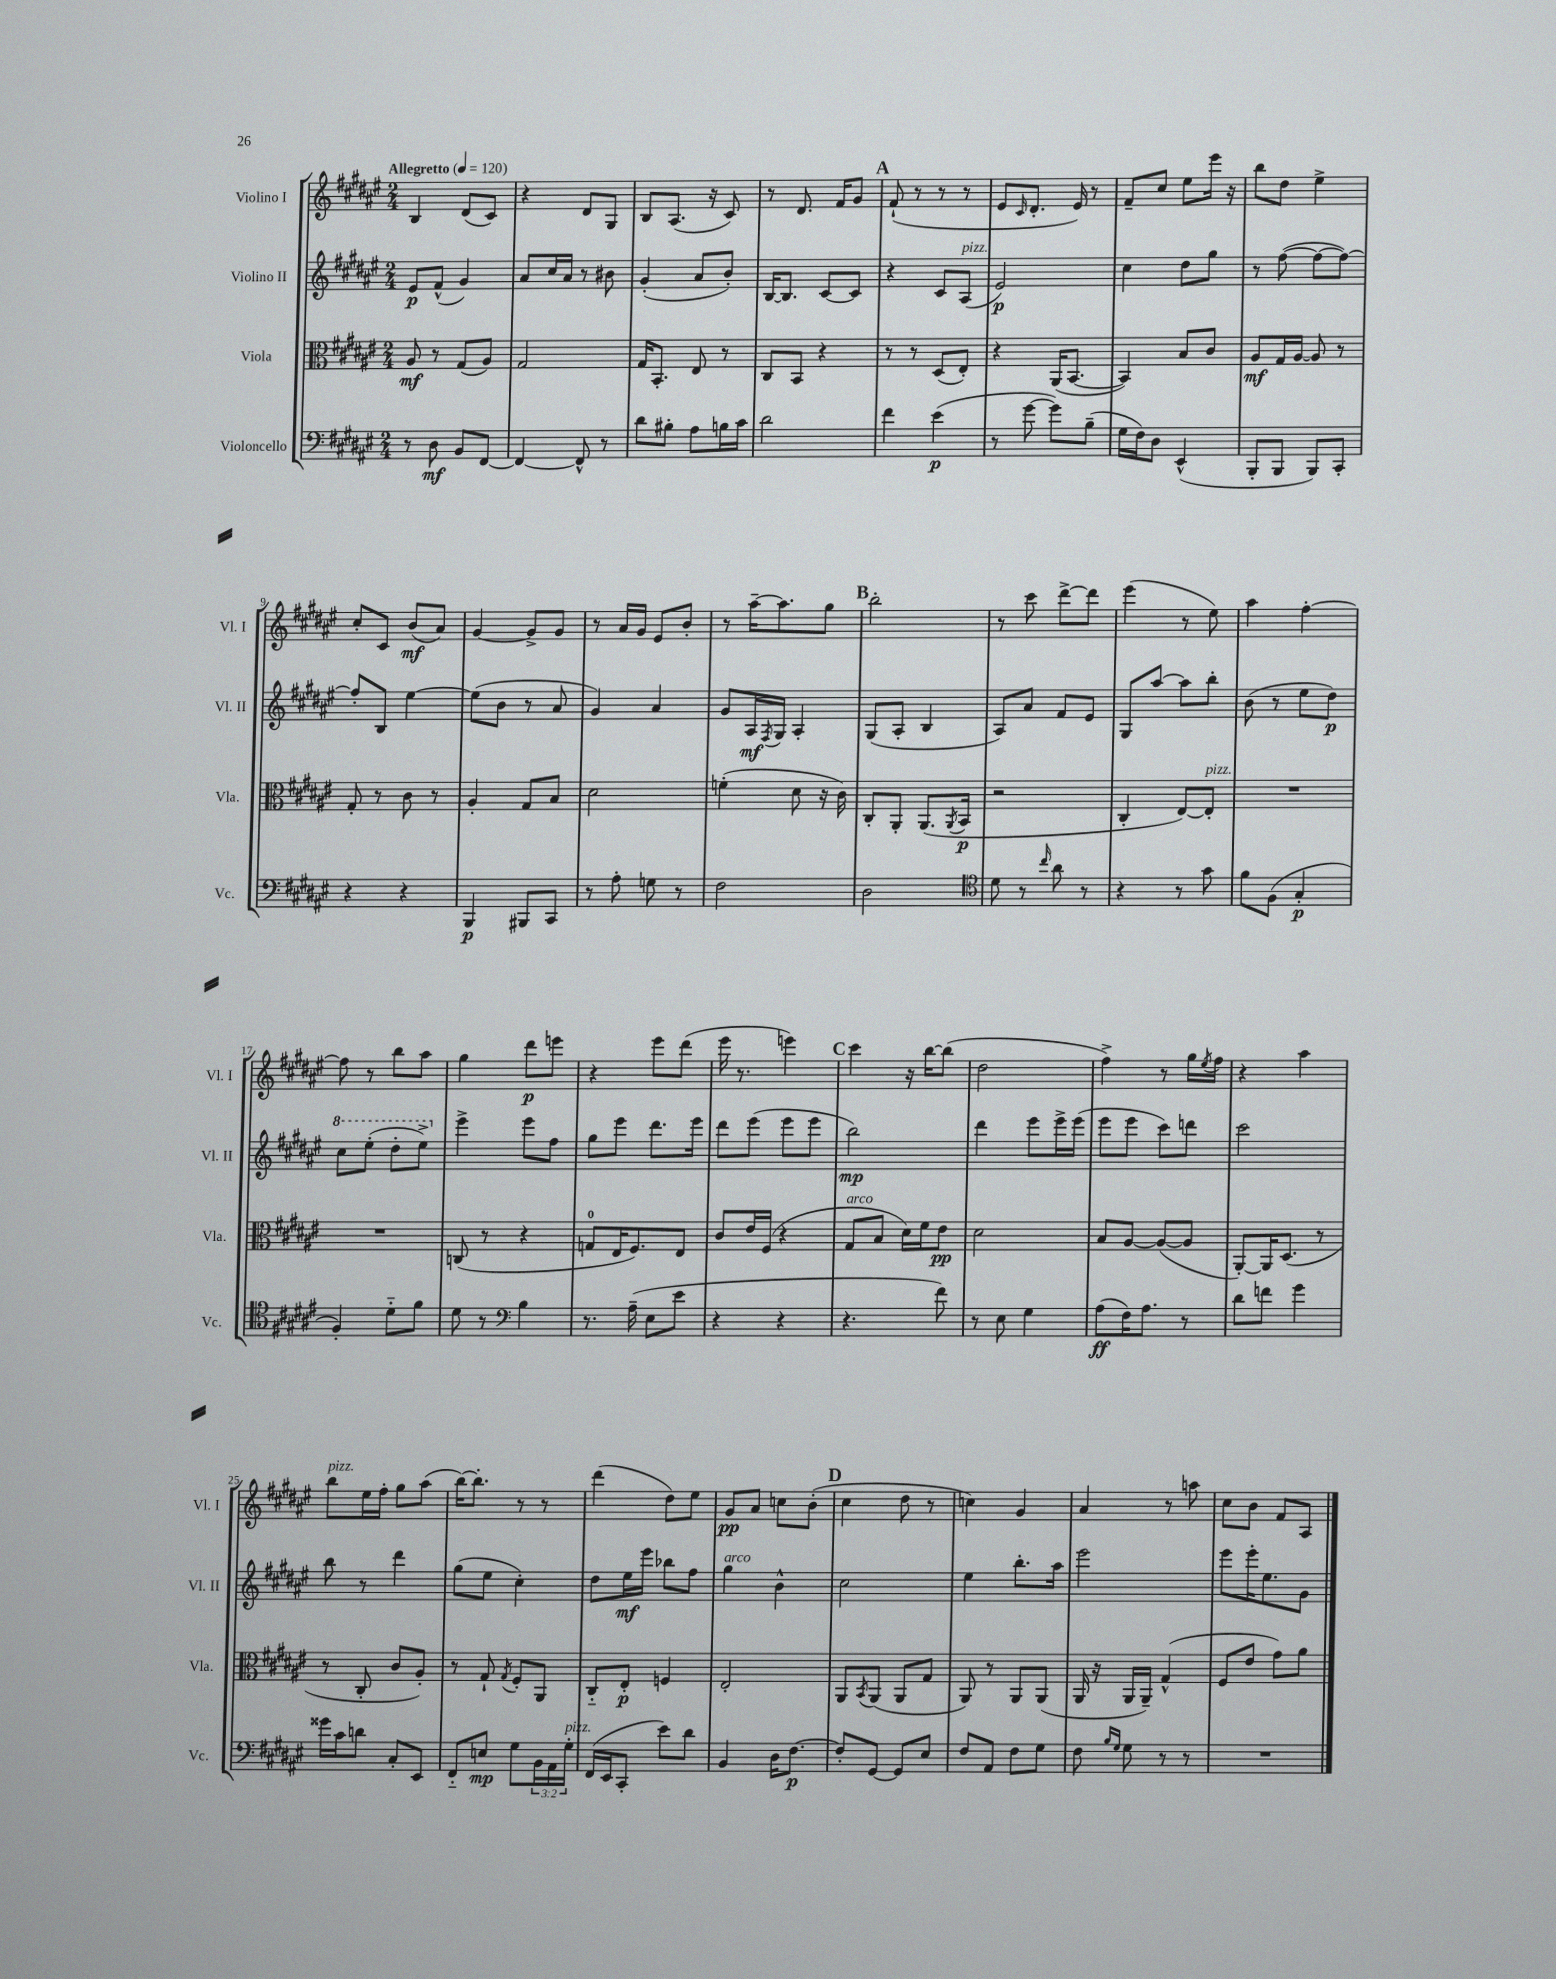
<<
\new StaffGroup <<
\new Staff = "s0" \with { instrumentName = "Violino I" shortInstrumentName = "Vl. I" } {
    \clef treble \key fis \major \numericTimeSignature \time 2/4 \tempo "Allegretto" 4 = 120
    b4 dis'8( cis'8) |
    r4 dis'8 gis8 |
    b8 ais8.( r16 cis'8) |
    r8 dis'8. fis'16 gis'8 |
    \mark \markup { \bold "A" } fis'8-!( r8 r8 r8 |
    eis'8 \grace { cis'16 } dis'8.-. eis'16) r8 |
    fis'8-- cis''8 eis''8 eis'''16 r16 |
    b''8 dis''8 eis''4-> |
    cis''8-. cis'8 b'8\mf( ais'8) |
    gis'4~ gis'8-> gis'8 |
    r8 ais'16 gis'16 eis'8 b'8-. |
    r8 ais''16~-- ais''8. gis''8 |
    \mark \markup { \bold "B" } b''2-. |
    r8 cis'''8 dis'''8~-> dis'''8 |
    eis'''4( r8 eis''8) |
    ais''4 fis''4~-. |
    fis''8 r8 b''8 ais''8 |
    gis''4 dis'''8\p e'''8 |
    r4 eis'''8 dis'''8( |
    eis'''16 r8. e'''4) |
    \mark \markup { \bold "C" } cis'''4 r16 b''16~ b''8( |
    dis''2 |
    fis''4->) r8 gis''16 \acciaccatura { eis''8 } fis''16 |
    r4 ais''4 |
    b''8^\markup { \italic "pizz." } eis''16 fis''16-. gis''8 ais''8( |
    b''16~) b''8.-. r8 r8 |
    dis'''4( dis''8) eis''8 |
    gis'8\pp ais'8 c''8 b'8-.( |
    \mark \markup { \bold "D" } cis''4 dis''8 r8 |
    c''4) gis'4 |
    ais'4 r8 a''8 |
    cis''8 b'8 fis'8 ais8 \bar "|." |
}
\new Staff = "s1" \with { instrumentName = "Violino II" shortInstrumentName = "Vl. II" } {
    \clef treble \key fis \major \numericTimeSignature \time 2/4
    eis'8\p fis'8-^( gis'4) |
    ais'8 cis''16 ais'16 r8 bis'8 |
    gis'4-.( ais'8 b'8-.) |
    b16~ b8. cis'8~ cis'8 |
    \mark \markup { \bold "A" } r4 cis'8 ais8^\markup { \italic "pizz." }( |
    eis'2\p) |
    cis''4 dis''8 gis''8 |
    r8 fis''8~( fis''8~ fis''8~) |
    fis''8-. b8 eis''4~ |
    eis''8( b'8 r8 ais'8 |
    gis'4) ais'4 |
    gis'8 ais16\mf \acciaccatura { fis8 } gis16 ais4-. |
    \mark \markup { \bold "B" } gis8( ais8-. b4 |
    ais8) ais'8 fis'8 eis'8 |
    gis8 ais''8~ ais''8 b''8-. |
    b'8( r8 eis''8 dis''8\p) |
    \ottava #1 cis'''8 eis'''8-.( dis'''8-. eis'''8->) \ottava #0 |
    eis'''4-> eis'''8 fis''8 |
    gis''8 eis'''8 dis'''8. eis'''16 |
    dis'''8 eis'''8( eis'''8 eis'''8 |
    \mark \markup { \bold "C" } b''2\mp) |
    dis'''4 eis'''8 eis'''16-> eis'''16( |
    eis'''8 eis'''8 cis'''8) d'''8 |
    cis'''2 |
    b''8 r8 dis'''4 |
    gis''8( eis''8 cis''4-.) |
    dis''8 eis''16\mf eis'''16 bes''8 fis''8 |
    gis''4^\markup { \italic "arco" } b'4-^ |
    \mark \markup { \bold "D" } cis''2 |
    eis''4 b''8.-. ais''16 |
    eis'''2 |
    eis'''8 eis'''16-. eis''8. gis'8 \bar "|." |
}
\new Staff = "s2" \with { instrumentName = "Viola" shortInstrumentName = "Vla." } {
    \clef alto \key fis \major \numericTimeSignature \time 2/4
    ais8\mf r8 gis8( ais8) |
    gis2 |
    gis16 b,8.-. eis8 r8 |
    cis8 b,8 r4 |
    \mark \markup { \bold "A" } r8 r8 dis8( eis8-.) |
    r4 ais,16( b,8.~ |
    b,4) b8 cis'8 |
    ais8\mf gis16 ais16~ ais8 r8 |
    gis8-. r8 cis'8 r8 |
    ais4-. gis8 b8 |
    dis'2 |
    f'4-.( dis'8 r16 cis'16) |
    \mark \markup { \bold "B" } cis8-. ais,8-. ais,8.( \acciaccatura { ais,8 } b,16\p |
    r2 |
    cis4-. eis8~) eis8-.^\markup { \italic "pizz." } |
    R2 |
    R2 |
    c8( r8 r4 |
    g8-0 eis16 fis8.) eis8 |
    cis'8 eis'16 fis16( r4 |
    \mark \markup { \bold "C" } gis8^\markup { \italic "arco" } b8 dis'16) fis'16 eis'8\pp |
    dis'2 |
    b8 ais8~ ais8~( ais8 |
    ais,8~-.) ais,16 dis8.( r8 |
    r8 cis8-. cis'8 ais8-.) |
    r8 gis8-! \acciaccatura { gis8 } fis8-. ais,8 |
    cis8-_ eis8-.\p f4 |
    eis2-. |
    \mark \markup { \bold "D" } ais,8 \acciaccatura { b,8 } ais,8( ais,8 gis8 |
    ais,8) r8 ais,8 ais,8( |
    ais,16 r16 ais,16 ais,16--) gis4-^( |
    fis8 eis'8 gis'8) ais'8 \bar "|." |
}
\new Staff = "s3" \with { instrumentName = "Violoncello" shortInstrumentName = "Vc." } {
    \clef bass \key fis \major \numericTimeSignature \time 2/4 \override Staff.TupletNumber.text = #tuplet-number::calc-fraction-text
    r8 dis8\mf b,8 fis,8~ |
    fis,4~ fis,8-^ r8 |
    dis'8 bis8-. ais8 b16 cis'16 |
    dis'2 |
    \mark \markup { \bold "A" } fis'4 eis'4\p( |
    r8 gis'8~ gis'8) b8--( |
    gis16 fis16) dis8 eis,4-^( |
    b,,8-. b,,8 b,,8) cis,8-. |
    r4 r4 |
    b,,4\p bis,,8 cis,8 |
    r8 ais8-. g8 r8 |
    fis2 |
    \mark \markup { \bold "B" } dis2 |
    \clef tenor dis'8 r8 \grace { cis''16 } ais'8 r8 |
    r4 r8 gis'8 |
    fis'8 fis8( gis4-.\p |
    fis4-.) dis'8-_ fis'8 |
    dis'8 r8 \clef bass b4 |
    r8. ais16--( eis8 eis'8 |
    r4 r4 |
    \mark \markup { \bold "C" } r4. fis'8) |
    r8 eis8 gis4 |
    ais8\ff( fis16) ais8. r8 |
    dis'8 f'8 gis'4 |
    gisis'16 cis'16 d'8 cis8-. eis,8 |
    fis,8-_ e8\mp gis8 \tuplet 3/2 { b,16 ais,16 gis16-.^\markup { \italic "pizz." } } |
    fis,16( eis,16 cis,8-. eis'8) dis'8 |
    b,4 dis16 fis8.~\p |
    \mark \markup { \bold "D" } fis8-. gis,8~ gis,8 eis8 |
    fis8 ais,8 fis8 gis8 |
    fis8 \grace { b16 gis16 } gis8 r8 r8 |
    R2 \bar "|." |
}
>>
>>
